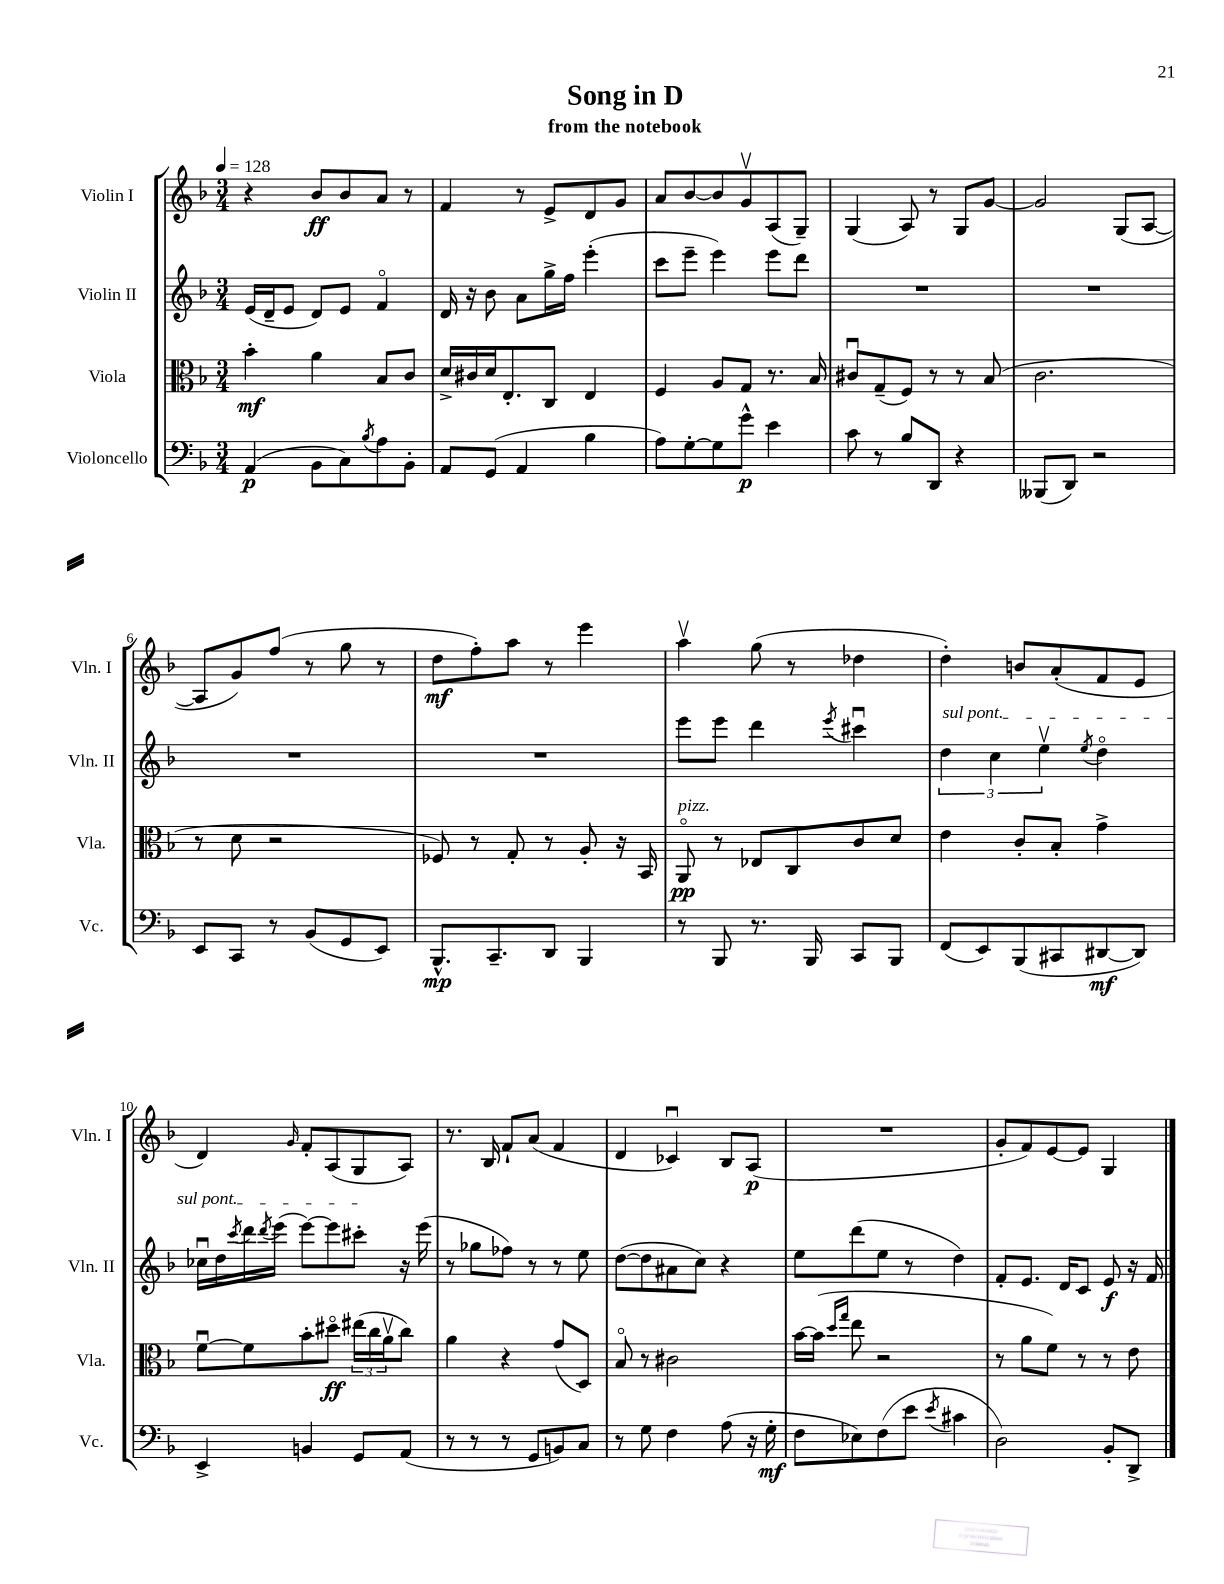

**kern	**kern	**kern	**kern
*staff4	*staff3	*staff2	*staff1
*clefF4	*clefC3	*clefG2	*clefG2
*k[b-]	*k[b-]	*k[b-]	*k[b-]
*M3/4	*M3/4	*M3/4	*M3/4
*MM128	*MM128	*MM128	*MM128
(4AA	4b-'	(16e	4r
.	.	16d~	.
.	.	8e	.
8BB-	4a	8d)	8b-
8C)	.	8e	8b-
8qB-	.	.	.
8A	8B-	4fo	8a
8BB-'	8c	.	8r
=	=	=	=
8AA	16d^	16d	4f
.	16c#	16r	.
(8GG	16d	8b-	.
.	8.E'	.	.
4AA	.	8a	8r
.	8C	16gg^	8e^
.	.	16ff	.
4B-	4E	(4eee'	8d
.	.	.	8g
=	=	=	=
8A)	4F	8ccc	8a
[8G'	.	8eee~	[8b-
8G]	8A	4eee)	8b-]
8g^^	8G	.	8gv
4e	8.r	8eee	(8A
.	.	8ddd	8G~)
.	16B-	.	.
=	=	=	=
8c	8c#u	2.r	(4G
8r	(8G~	.	.
8B-	8F)	.	8A)
8DD	8r	.	8r
4r	8r	.	8G
.	(8B-	.	[8g
=	=	=	=
(8BBB--	2.c	2.r	2g]
8DD)	.	.	.
2r	.	.	.
.	.	.	(8G
.	.	.	[8A
=	=	=	=
8EE	8r	2.r	8A]
8CC	8d	.	8g)
8r	2r	.	(8ff
(8BB-	.	.	8r
8GG	.	.	8gg
8EE)	.	.	8r
=	=	=	=
8.BBB-^^	8F-)	2.r	8dd
.	8r	.	8ff')
8.CC~	.	.	.
.	8G'	.	8aa
8DD	8r	.	8r
4BBB-	8A'	.	4eee
.	16r	.	.
.	16BB-	.	.
=	=	=	=
8r	8AAo	8eee	4aav
8BBB-	8r	8eee	.
8.r	8E-	4ddd	(8gg
.	8C	.	8r
16BBB-	.	.	.
.	.	8qeee	.
8CC	8c	4ccc#u	4dd-
8BBB-	8d	.	.
=	=	=	=
(8FF	4e	6dd	4dd')
8EE)	.	.	.
.	.	6cc	.
(8BBB-	8c'	.	8b
.	.	6eev	.
8CC#	8B-'	.	(8a'
.	.	8qee	.
[8DD#	4g^	4ddo	8f
8DD#])	.	.	8e
=	=	=	=
4EE^	[8fu	16cc-u	4d)
.	.	16dd	.
.	.	8qccc	.
.	8f]	16ddd	.
.	.	8qddd	.
.	.	(16eee	.
.	.	.	16qqg
4BB	8b-'	[8eee)	8f'
.	8dd#o	8eee]	(8A
8GG	(24ee#	8ccc#'	8G
.	24cc	.	.
.	24av	.	.
(8AA	8cc)	16r	8A)
.	.	(16eee	.
=	=	=	=
8r	4a	8r	8.r
8r	.	8gg-	.
.	.	.	16B-
8r	4r	8ff-)	8f`
8GG	.	8r	(8a
8BB)	(8g	8r	4f
8C	8D)	8ee	.
=	=	=	=
8r	8B-o	([8dd	4d
8G	8r	8dd]	.
4F	2c#	8a#	4c-u)
.	.	8cc)	.
(8A	.	4r	8B-
16r	.	.	(8A
16G'	.	.	.
=	=	=	=
8F	[16b-	8ee	2.r
.	(16b-]	.	.
.	16qqdd	.	.
.	16qqgg	.	.
8E-)	8ee	(8ddd	.
(8F	2r	8ee	.
8e	.	8r	.
8qe	.	.	.
4c#	.	4dd)	.
=	=	=	=
2D)	8r	8f'	8g'
.	8a	8.e	8f)
.	8f)	.	[8e
.	.	16d	.
.	8r	8c	8e]
8BB-'	8r	8e	4G
8DD^	8e	16r	.
.	.	16f	.
==	==	==	==
*-	*-	*-	*-
